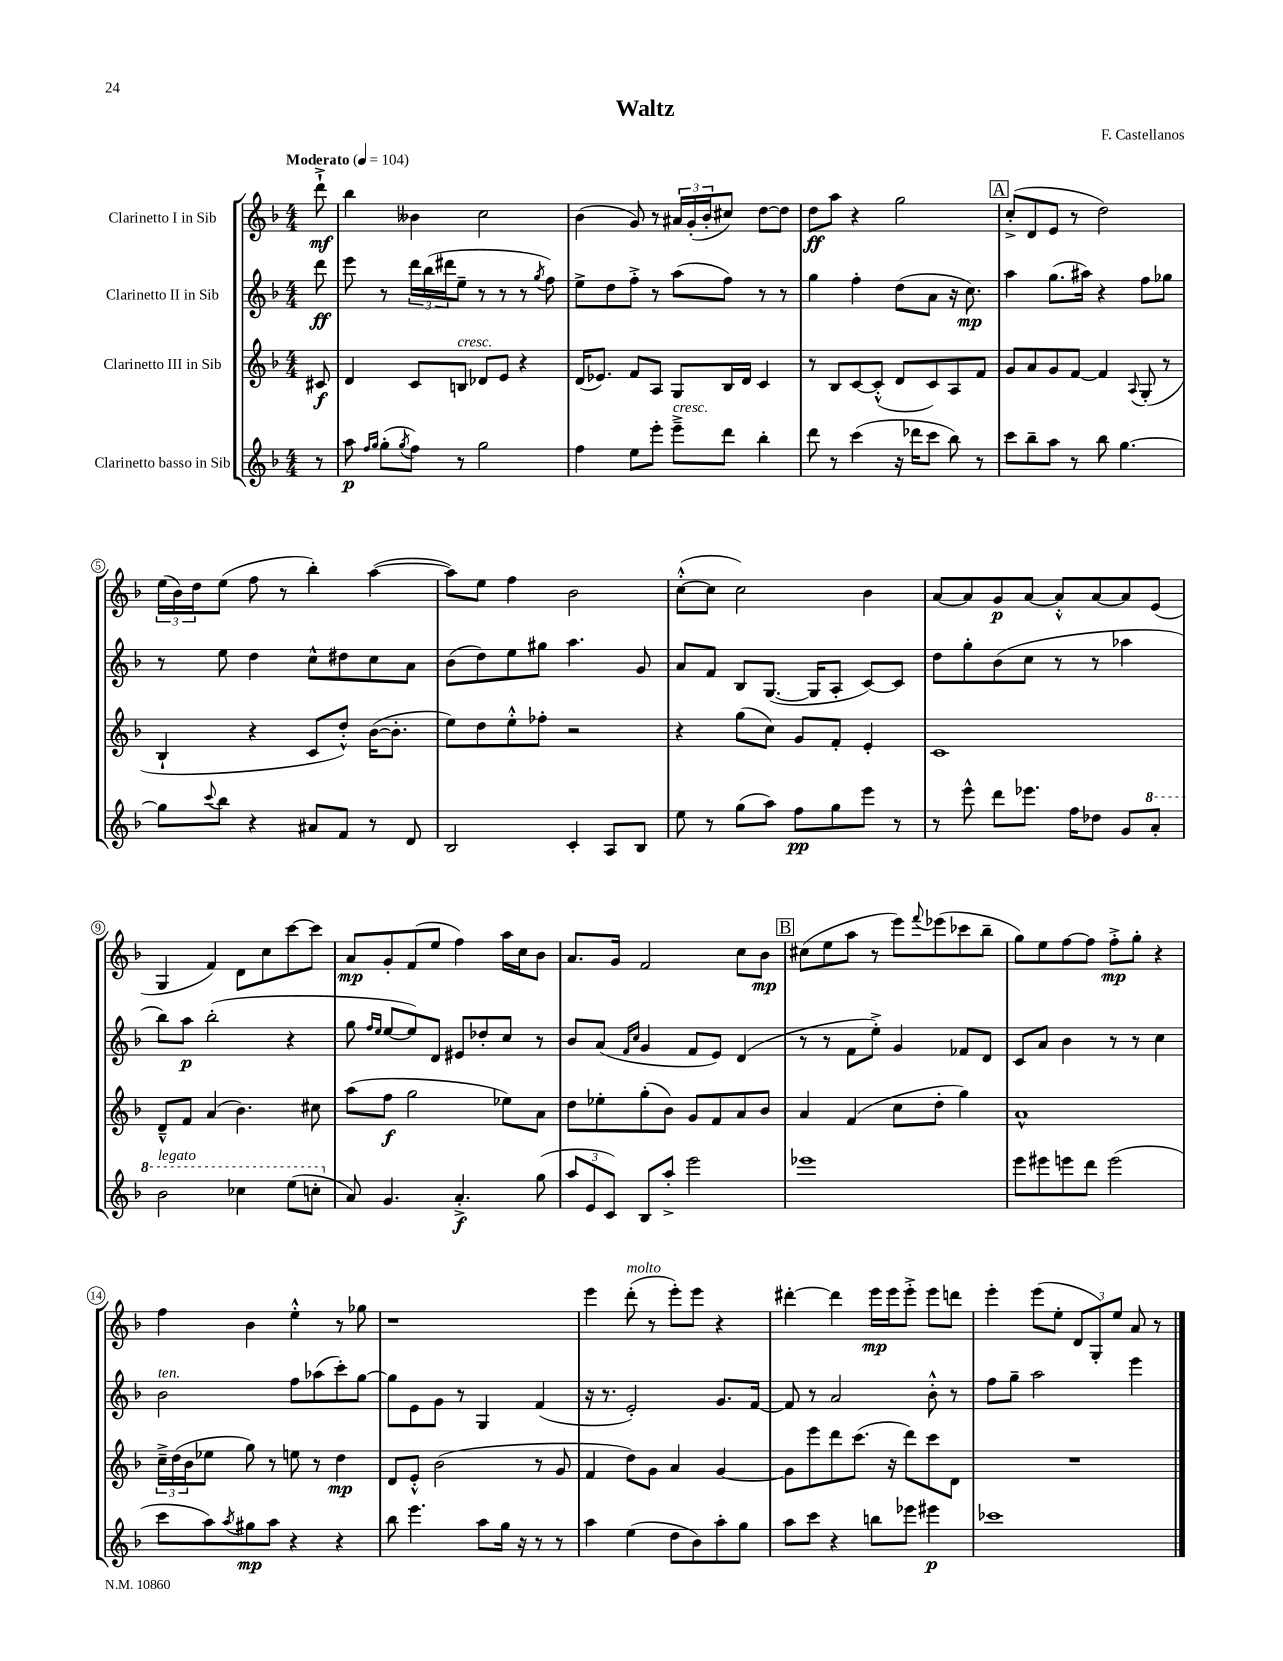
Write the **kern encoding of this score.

**kern	**kern	**kern	**kern
*staff4	*staff3	*staff2	*staff1
*clefG2	*clefG2	*clefG2	*clefG2
*k[b-]	*k[b-]	*k[b-]	*k[b-]
*M4/4	*M4/4	*M4/4	*M4/4
*MM104	*MM104	*MM104	*MM104
8r	8c#	8ddd	8ddd`^
=	=	=	=
8aa	4d	8eee	4bb-
16qqff	.	.	.
16qqgg	.	.	.
(8gg'	.	8r	.
8qgg	.	.	.
8ff)	8c	24ddd	4b--
.	.	(24bb-	.
.	.	24ddd#	.
8r	8B	8ee~	.
2gg	8d-	8r	2cc
.	8e	8r	.
.	4r	8r	.
.	.	8qgg	.
.	.	8ff)	.
=	=	=	=
4ff	(16d	8ee^	(4b-
.	8.e-)	.	.
.	.	8dd	.
8ee	8f	8ff'^	8g)
8eee'	8A	8r	8r
8eee~^	8G	(8aa	24a#
.	.	.	(24g'
.	.	.	24b-'
8ddd	16B-	8ff)	8cc#)
.	16d	.	.
4bb-'	4c	8r	[8dd
.	.	8r	8dd]
=	=	=	=
8ddd	8r	4gg	8dd
8r	8B-	.	8aa
(4ccc	[8c	4ff'	4r
.	(8c'^^]	.	.
16r	8d	(8dd	2gg
16ddd-	.	.	.
8ccc	8c)	8a	.
8bb-)	8A	16r	.
.	.	8.cc)	.
8r	8f	.	.
=	=	=	=
8ccc	8g	4aa	(8cc'^
8bb-~	8a	.	8d
8aa	8g	(8.gg	8e
8r	[8f	.	8r
.	.	16aa#)	.
8bb-	4f]	4r	2dd)
[4.gg	.	.	.
.	8qqA	.	.
.	(8G'	8ff	.
.	8r	8gg-	.
=	=	=	=
8gg]	4B-`	8r	(24ee
.	.	.	24b-)
.	.	.	24dd
8qqccc	.	.	.
8bb-	.	8ee	(8ee
4r	4r	4dd	8ff
.	.	.	8r
8a#	8c	8cc^^	4bb-')
8f	8dd'^^)	8dd#	.
8r	([16b-	8cc	([4aa
.	8.b-']	.	.
8d	.	8a	.
=	=	=	=
2B-	8ee)	(8b-	8aa])
.	8dd	8dd)	8ee
.	8ee'^^	8ee	4ff
.	8ff-'	8gg#	.
4c'	2r	4.aa	2b-
8A	.	.	.
8B-	.	8g	.
=	=	=	=
8ee	4r	8a	([8cc'^^
8r	.	8f	8cc]
(8gg	(8gg	8B-	2cc)
8aa)	8cc)	([8.G	.
8ff	8g	.	.
.	.	16G]	.
8gg	8f'	8A'	.
8eee	4e'	[8c)	4b-
8r	.	8c]	.
=	=	=	=
8r	1c	8dd	[8a
8eee^^	.	8gg'	8a]
8ddd	.	(8b-	8g
8.eee-	.	8cc	[8a
.	.	8r	8a'^^]
16ff	.	.	.
8dd-	.	8r	[8a
8g	.	4aa-	8a]
8aa'	.	.	(8e
=	=	=	=
2bb-	8d~^^	8bb-)	4G
.	8f	8aa	.
.	(4a	(2bb-'	4f)
4ccc-	4.b-)	.	8d
.	.	.	8cc
(8eee	.	4r	[8ccc
8ccc'	8cc#	.	8ccc]
=	=	=	=
8a)	(8aa	8gg	8a
.	.	16qqff	.
.	.	16qqee	.
4.g	8ff	[8ee	8g'
.	2gg	8ee])	(8f
.	.	8d	8ee
4.a'^	.	8e#	4ff)
.	.	8dd-'	.
.	8ee-)	8cc	16aa
.	.	.	16cc
(8gg	8a	8r	8b-
=	=	=	=
12aa	8dd	8b-	8.a
12e	.	.	.
.	8ee-'	(8a	.
12c)	.	.	.
.	.	.	16g
.	.	16qqf	.
.	.	16qqcc	.
8B-	(8gg'	4g	2f
8aa'^	8b-)	.	.
2eee	8g	8f	.
.	8f	8e)	.
.	8a	(4d	8cc
.	8b-	.	8b-
=	=	=	=
1eee-	4a	8r	(8cc#
.	.	8r	8ee
.	(4f	8f	8aa
.	.	8ee'^)	8r
.	8cc	4g	8eee)
.	.	.	8qqfff
.	8dd'	.	(8eee-
.	4gg)	8f-	8ccc-
.	.	8d	8bb-~
=	=	=	=
8eee	1a^^	8c	8gg)
8eee#	.	8a	8ee
8eee	.	4b-	[8ff
8ddd	.	.	8ff]
(2eee	.	8r	8ff'^
.	.	8r	8gg'
.	.	4cc	4r
=	=	=	=
8ccc	24cc~^	2b-	4ff
.	(24dd	.	.
.	24b-	.	.
8aa)	8ee-	.	.
8qaa	.	.	.
8gg#	8gg)	.	4b-
8aa	8r	.	.
4r	8ee	8ff	4ee'^^
.	8r	(8aa-	.
4r	4dd	8ccc')	8r
.	.	[8gg	8gg-
=	=	=	=
8bb-	8d	8gg]	1r
4.eee	8e'^^	8e	.
.	(2b-	8g	.
.	.	8r	.
8aa	.	4G	.
16gg	.	.	.
16r	.	.	.
8r	8r	(4f	.
8r	8g	.	.
=	=	=	=
4aa	4f	16r	4eee
.	.	8.r	.
(4ee	8dd)	2e')	(8ddd'
.	8g	.	8r
8dd	4a	.	8eee')
8b-)	.	.	8eee
8aa'	[4g	8.g	4r
8gg	.	.	.
.	.	[16f	.
=	=	=	=
8aa	8g]	8f]	[4ddd#'
8ccc	8eee	8r	.
4r	8ddd	2a	4ddd#]
.	(8.ccc	.	.
8bb	.	.	16eee
.	16r	.	16eee
8eee-	8ddd)	.	8eee'^
4eee#	8ccc	8b-'^^	8eee
.	8d	8r	8ddd
=	=	=	=
1ccc-	1r	8ff	4eee'
.	.	8gg~	.
.	.	2aa	(8eee
.	.	.	8ee'
.	.	.	12d
.	.	.	12G')
.	.	.	12ee
.	.	4eee	8a
.	.	.	8r
==	==	==	==
*-	*-	*-	*-
